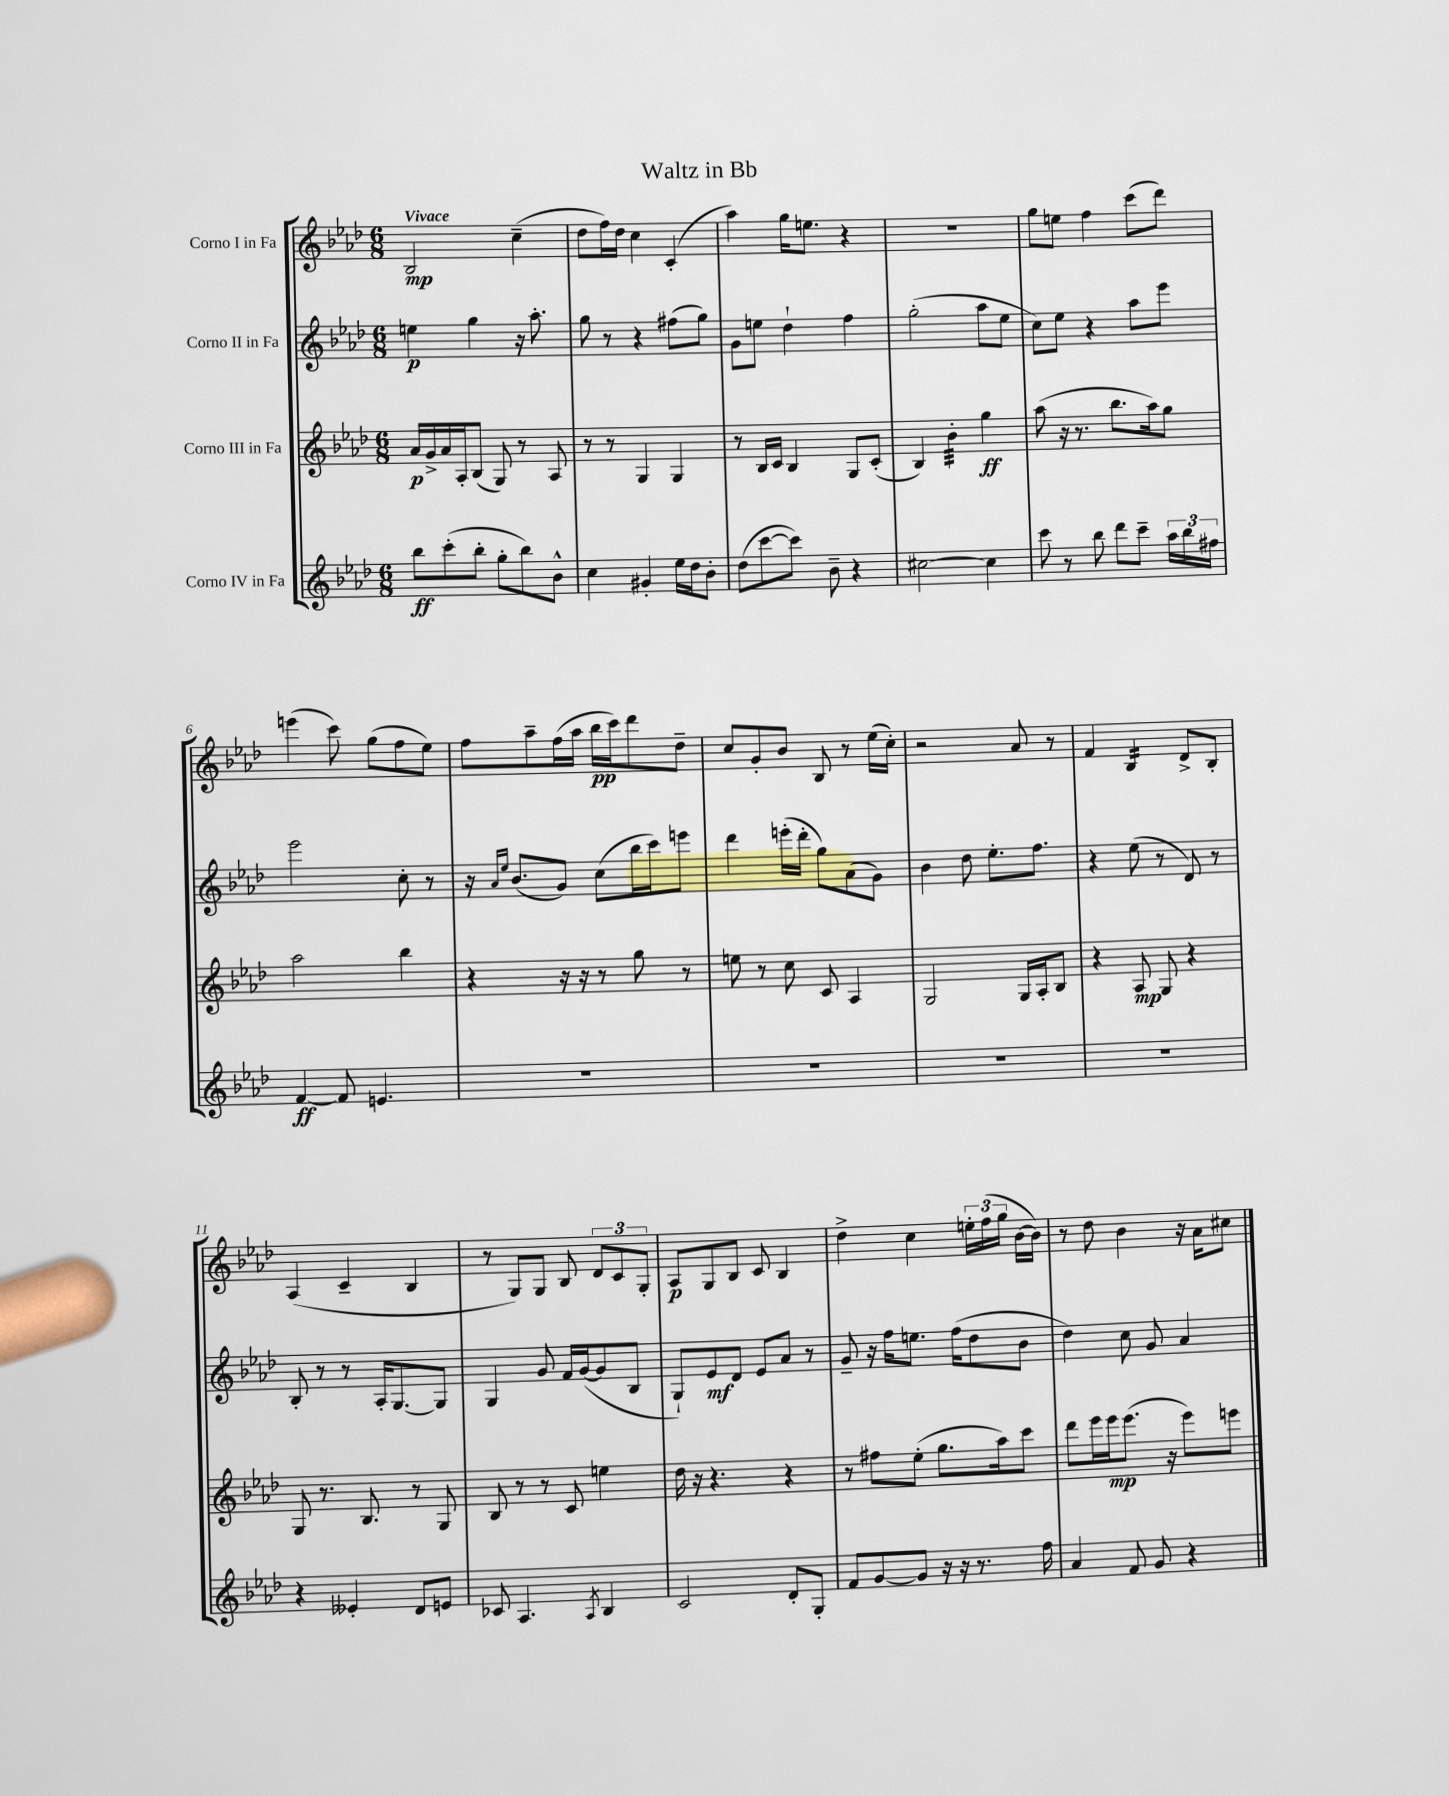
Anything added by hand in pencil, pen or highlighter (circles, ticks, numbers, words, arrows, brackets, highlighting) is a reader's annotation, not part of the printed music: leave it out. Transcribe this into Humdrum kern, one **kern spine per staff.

**kern	**kern	**kern	**kern
*staff4	*staff3	*staff2	*staff1
*clefG2	*clefG2	*clefG2	*clefG2
*k[b-e-a-d-]	*k[b-e-a-d-]	*k[b-e-a-d-]	*k[b-e-a-d-]
*M6/8	*M6/8	*M6/8	*M6/8
8bb-	16a-	4ee	2B-
.	16g^	.	.
(8ccc'	16a-	.	.
.	16A-'	.	.
8bb-'	(8B-	4gg	.
8gg'	8G)	.	.
8bb-)	8r	16r	(4cc~
.	.	8.aa-'	.
8b-^^	8A-	.	.
=	=	=	=
4cc	8r	8gg	8dd-
.	8r	8r	16ff)
.	.	.	16dd-
4g#'	4G	4r	4cc
16ee-	4G	(8ff#	(4c'
16dd-	.	.	.
8b-'	.	8gg)	.
=	=	=	=
(8dd-	8r	8g	4aa-)
[8ccc	16B-	8ee	.
.	16c	.	.
8ccc])	4B-	4dd-`	16gg
.	.	.	8.ee
8b-~	.	.	.
4r	8G	4ff	4r
.	(8c'	.	.
=	=	=	=
[2cc#	4B-)	(2gg'	2.r
.	4b-'	.	.
4cc#]	4gg	8aa-	.
.	.	8ee-	.
=	=	=	=
8ccc	(8aa-	8cc)	8gg
8r	16r	8ee-	8ee
.	8.r	.	.
8bb-	.	4r	4ff
8ddd-	8.bb-	.	.
8ccc~	.	8aa-	(8ccc
.	16aa-)	.	.
24aa-	8gg	8eee-	8ddd-)
24bb-	.	.	.
24ff#	.	.	.
=	=	=	=
[4f	2aa-	2eee-	(4eee
8f]	.	.	8ccc)
4.e	.	.	(8gg
.	4bb-	8cc'	8ff
.	.	8r	8ee-)
=	=	=	=
2.r	4r	16r	8ff
.	.	16qqa-	.
.	.	16qqee-	.
.	.	(8.b-	.
.	.	.	8aa-~
.	16r	8g)	(16ff
.	16r	.	16aa-
.	8r	(8cc	16bb-
.	.	.	16ccc)
.	8gg	16bb-	8ddd-
.	.	16ccc)	.
.	8r	8eee	8dd-~
=	=	=	=
2.r	8ee	4ddd-	8cc
.	8r	.	8g'
.	8cc	(16eee'	8b-
.	.	16ddd-'	.
.	8c	8gg)	8B-
.	4A-	(8a-	8r
.	.	8g)	(16ee-
.	.	.	16cc')
=	=	=	=
2.r	2G	4b-	2r
.	.	8dd-	.
.	.	8.ee-'	.
.	16G	.	8a-
.	16A-'	8.ff	.
.	8B-	.	8r
=	=	=	=
2.r	4r	4r	4f
.	8A-	(8ee-	4B-
.	8G	8r	.
.	4r	8d-)	8d-^
.	.	8r	8B-'
=	=	=	=
4r	8G	8B-'	(4A-
.	8.r	8r	.
4e--'	.	8r	4c~
.	8.B-	.	.
.	.	16A-'	.
.	.	[8.G	.
8d-	8r	.	4B-
8e	8G	8G]	.
=	=	=	=
8c-	8B-	4G	8r
4.A-	8r	.	8G)
.	8r	8g	8G
.	8c	16f	8B-
.	.	([16g	.
8qA-	.	.	.
4B-	4ee	8g]	12d-
.	.	.	12c
.	.	8B-	.
.	.	.	12G'
=	=	=	=
2c	16dd-	8G`)	8A-
.	16r	.	.
.	4.r	8e-	8G
.	.	8d-	8B-
.	.	8e-	8c
8d-'	4r	8a-	4B-
8G'	.	8r	.
=	=	=	=
8f	8r	8g~	4dd-^
[8g	8ff#	16r	.
.	.	16ff	.
8g]	(8ee-'	8.ee	4cc
16r	8.gg	.	.
16r	.	(16ff	.
8.r	.	8dd-	24ee'
.	.	.	(24ff
.	16aa-)	.	.
.	.	.	24gg
.	8ccc	8b-	[16b-
16ff	.	.	16b-])
=	=	=	=
4a-	8ddd-	4dd-)	8r
.	16eee-	.	8dd-
.	16eee-	.	.
8f	(8.eee-	8cc	4b-
8g	.	8g	.
.	16r	.	.
4r	8eee-)	4a-	16r
.	.	.	16a-
.	8eee	.	8cc#
==	==	==	==
*-	*-	*-	*-
